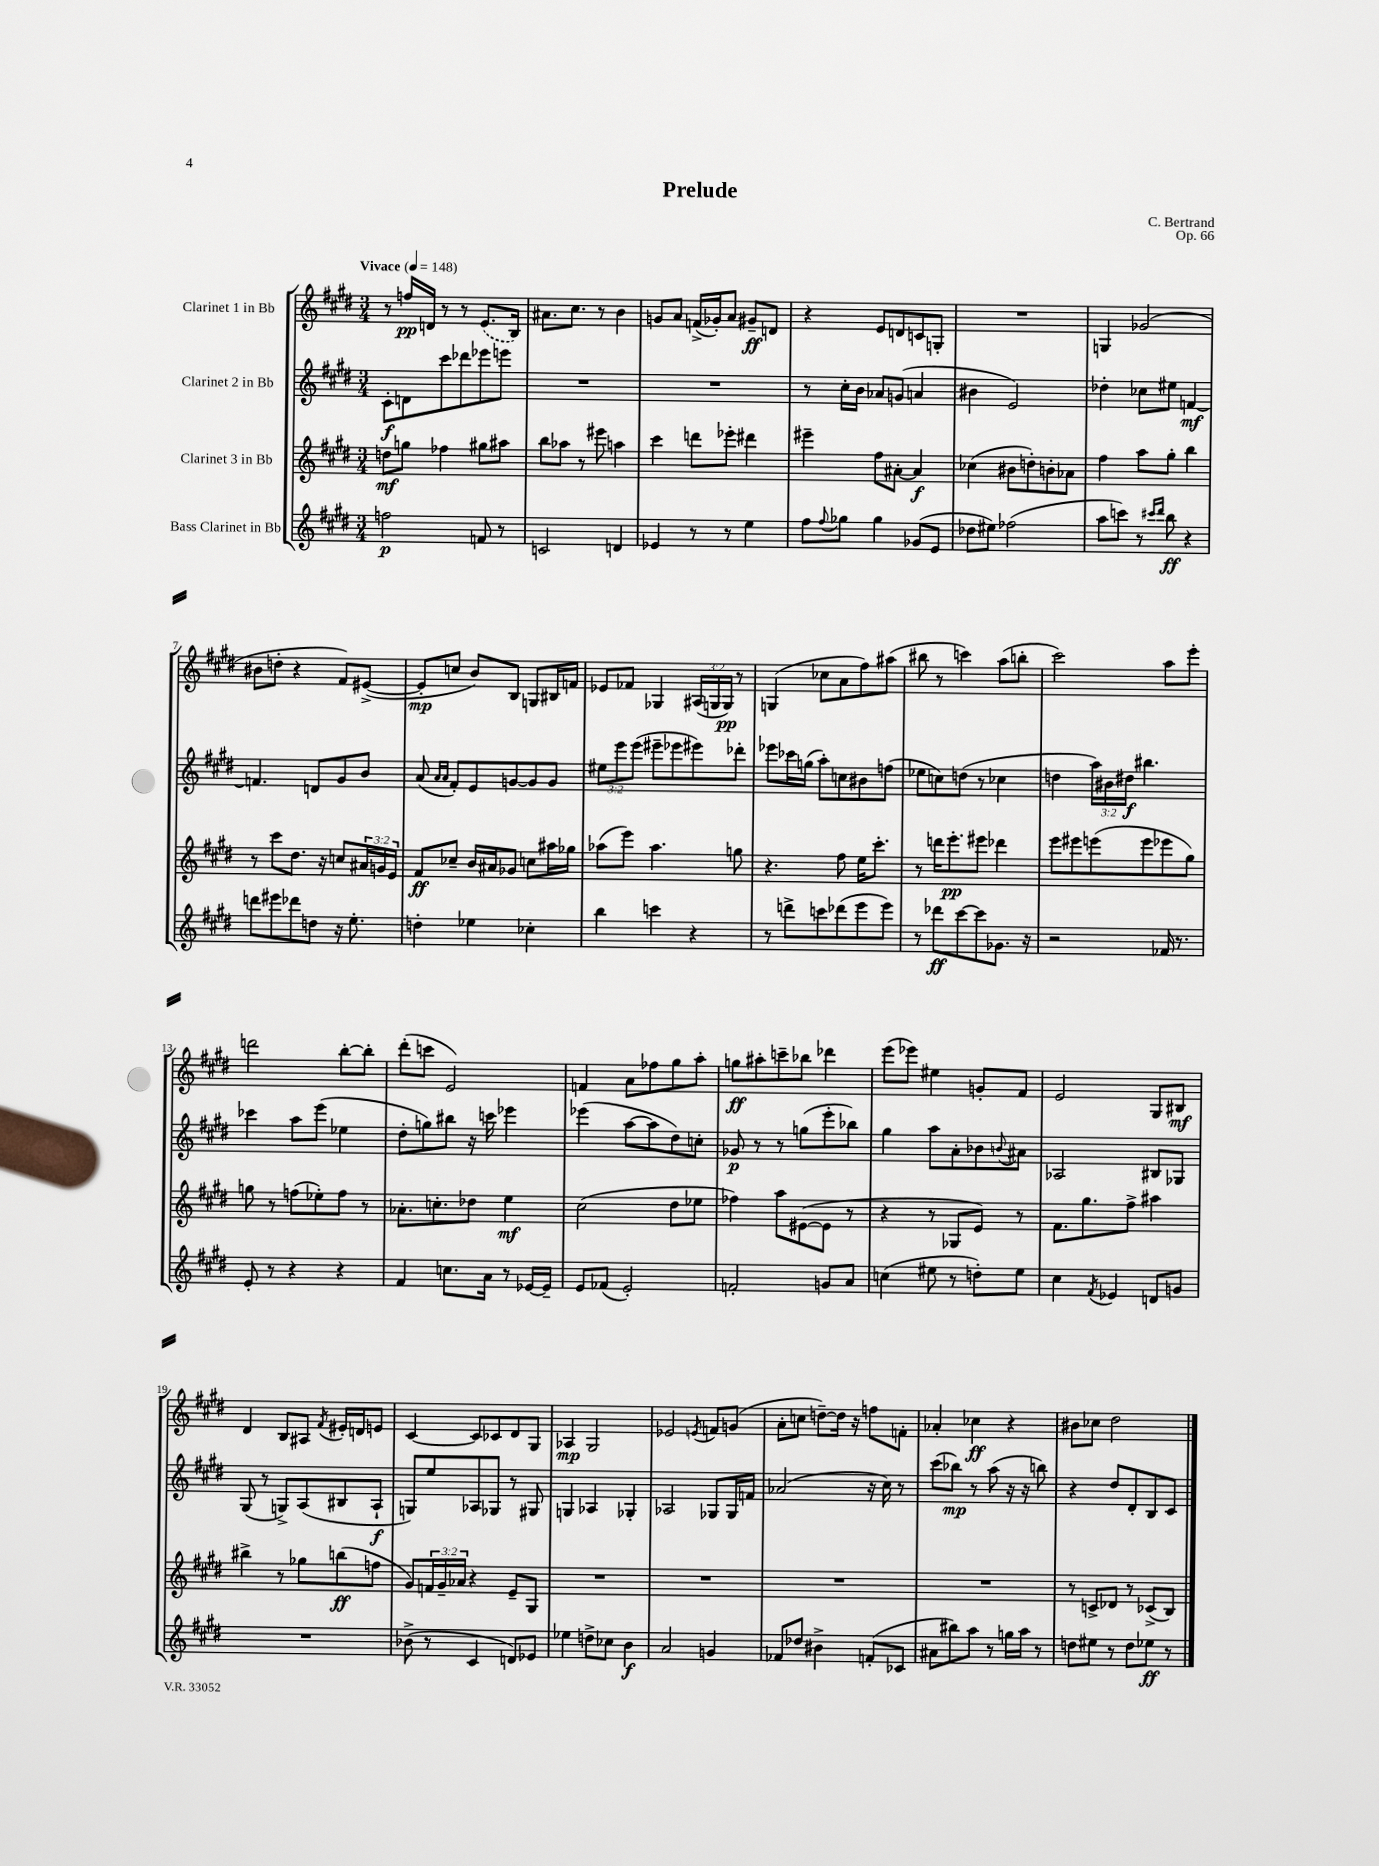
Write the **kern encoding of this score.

**kern	**kern	**kern	**kern
*staff4	*staff3	*staff2	*staff1
*clefG2	*clefG2	*clefG2	*clefG2
*k[f#c#g#d#]	*k[f#c#g#d#]	*k[f#c#g#d#]	*k[f#c#g#d#]
*M3/4	*M3/4	*M3/4	*M3/4
*MM148	*MM148	*MM148	*MM148
2ff	8dd	8c#'	8r
.	8gg	8d	16ff
.	.	.	16d
.	4ff-	8ccc#	8r
.	.	8ddd-	8r
8f	8gg#	8eee-	(8.e
8r	8aa#	8eee	.
.	.	.	16B)
=	=	=	=
2c	8bb	2.r	8.a#
.	8aa-	.	.
.	.	.	8.cc#
.	8r	.	.
.	8eee#	.	8r
4d	4aa	.	4b
=	=	=	=
4e-	4ccc#	2.r	8g
.	.	.	8a
8r	8ddd	.	(16f^
.	.	.	16g-')
8r	8eee-'	.	8a
4ee	4ddd#	.	8g#~
.	.	.	8d
=	=	=	=
8ff#	4eee#~	8r	4r
8qqff#	.	.	.
8gg-	.	16cc#'	.
.	.	16b	.
4gg-	8ff#	8a-	8e
.	[8a#'	(8g	8d
(8g-	4a#]	4a	8c
8e	.	.	8G'
=	=	=	=
8dd-	(4cc-	4b#	2.r
8ee#)	.	.	.
(2ff-	8b#	2e)	.
.	8dd')	.	.
.	8b'	.	.
.	8a-	.	.
=	=	=	=
8aa	4ff#	4dd-'	4G
8ccc)	.	.	.
8r	8aa	8cc-	(2g-
16qqccc#	.	.	.
16qqddd#	.	.	.
8bb	8gg#'	8ee#	.
4r	4bb	[4f	.
=	=	=	=
8ddd	8r	4.f]	8b#
8eee#	8ccc#	.	8dd'
8ddd-	8.dd#	.	4r
8dd	.	8d	.
.	16r	.	.
16r	8cc	8g#	8f#)
8.ee'	.	.	.
.	24a#	8b	([8e#^
.	24g	.	.
.	24e	.	.
=	=	=	=
4dd'	8f#	(8a	8e#']
.	.	16qqa	.
.	.	16qqa	.
.	8cc-~	8f#')	8cc
4ee-	16b	8e	8b)
.	16a#	.	.
.	8g-	[8g	8B
4cc-'	8cc	8g]	8G
.	16aa#	8g	16B#
.	16gg-	.	16f
=	=	=	=
4bb	(8aa-	12ee#	8e-
.	.	12eee	.
.	8eee)	.	8f-
.	.	(12eee	.
4ccc	4.aa-	8eee#~	4G-
.	.	8eee-	.
4r	.	8eee#)	(24A#
.	.	.	24G
.	.	.	24G)
.	8gg	8ddd-'	8r
=	=	=	=
8r	4.r	8eee-	(4G
8ddd^	.	16ccc-	.
.	.	(16gg	.
8ccc	.	8aa')	8cc-
(8ddd-	8ff#	8cc	8a
8eee	16ee	8b#	8ff#)
.	8.ccc#'	.	.
8eee)	.	(8ff	(8aa#
=	=	=	=
8r	8r	8ee-	8bb#
8ddd-	16ddd	8cc)	8r
.	8.eee'	.	.
[8ccc#	.	(8dd	4ccc)
8ccc#]	8eee#	8r	.
8.g-	4ddd-	4cc-	(8aa
.	.	.	8bb'
16r	.	.	.
=	=	=	=
2r	8eee	4dd	2ccc#)
.	8eee#	.	.
.	(8eee	24aa)	.
.	.	24b#	.
.	.	24dd#	.
.	8eee	4.bb#	.
16f-	8eee-	.	8aa
8.r	.	.	.
.	8gg#)	.	8eee'
=	=	=	=
8e'	8gg	4ccc-	2ddd
8r	8r	.	.
4r	(8ff	8aa	.
.	8ee-')	(8eee	.
4r	8ff	4ee-	[8bb'
.	8r	.	8bb']
=	=	=	=
4f#	8.a-'	8dd#'	(8ddd#'
.	.	8gg)	8ccc
.	8.cc'	.	.
8.cc	.	8bb#	2e)
.	8dd-	16r	.
16a	.	16ccc	.
8r	4ee	4eee-	.
[16e-	.	.	.
16e-~]	.	.	.
=	=	=	=
8e	(2cc#	(4eee-	4f
(8f-	.	.	.
2e')	.	[8aa	8a
.	.	8aa]	8ff-
.	8dd#	8dd#)	8gg#
.	8ee-	8cc'	8aa'
=	=	=	=
2f'	4ff-)	8g-	8gg
.	.	8r	8aa#'
.	8aa	8r	8ccc~
.	([8e#	(8gg	8bb-
8g	8e#]	8eee'	4ddd-
8a	8r	8bb-)	.
=	=	=	=
(4cc	4r	4gg#	(8eee
.	.	.	8eee-)
8ee#	8r	8aa	4ee#
8r	8G-	8a'	.
8dd')	8e)	8b-	8g'
.	.	8qqb	.
8ee#	8r	8a#	8f#
=	=	=	=
4cc#	8.f#	2A-	2e
.	8.gg#	.	.
8qf#	.	.	.
4e-	.	.	.
.	8ff#^	.	.
8d	4aa#	8B#	8G#
8g	.	8G-	8B#
=	=	=	=
2.r	4bb#^	(8G#	4d#
.	.	8r	.
.	8r	8G^)	8B
.	8gg-	(8A	8A#
.	.	.	8qf#
.	(8bb	8B#	16e#'
.	.	.	16d
.	8ff	8A`	8e
=	=	=	=
(8b-^	8g#)	8G)	[4c#
8r	24f	8ee	.
.	24g#~	.	.
.	24a-	.	.
4c#	4r	8A-	8c#]
.	.	8G-	8c-
8d)	8e~	8r	8d#
8e-	8G#	8G#	8G#
=	=	=	=
4ee-	2.r	4G	4A-
8dd^	.	4A-	2G#
8cc-	.	.	.
4b	.	4G-'	.
=	=	=	=
2a	2.r	2A-	2e-
.	.	.	8qe
4g	.	8G-	8f
.	.	16G-	(8g
.	.	16f	.
=	=	=	=
8f-	2.r	(2a-	8a'
8dd-	.	.	8cc
4b#^	.	.	[8dd~)
.	.	.	16dd]
.	.	.	16r
(8f'	.	16r	8ff
.	.	16cc#)	.
8c-	.	8r	8f'
=	=	=	=
8a#	2.r	(8ccc#	4a-'
8bb#)	.	8bb-)	.
8aa	.	8r	4cc-
8r	.	(8aa	.
16gg	.	16r	4r
16aa	.	16r	.
8r	.	8bb)	.
=	=	=	=
8dd	8r	4r	8b#
8ee#	8c^	.	8cc-
8r	8d-	8dd#	2dd#
8dd	8r	8d#'	.
8ee-	(8c-^	8B	.
8r	8B)	8c#	.
==	==	==	==
*-	*-	*-	*-
